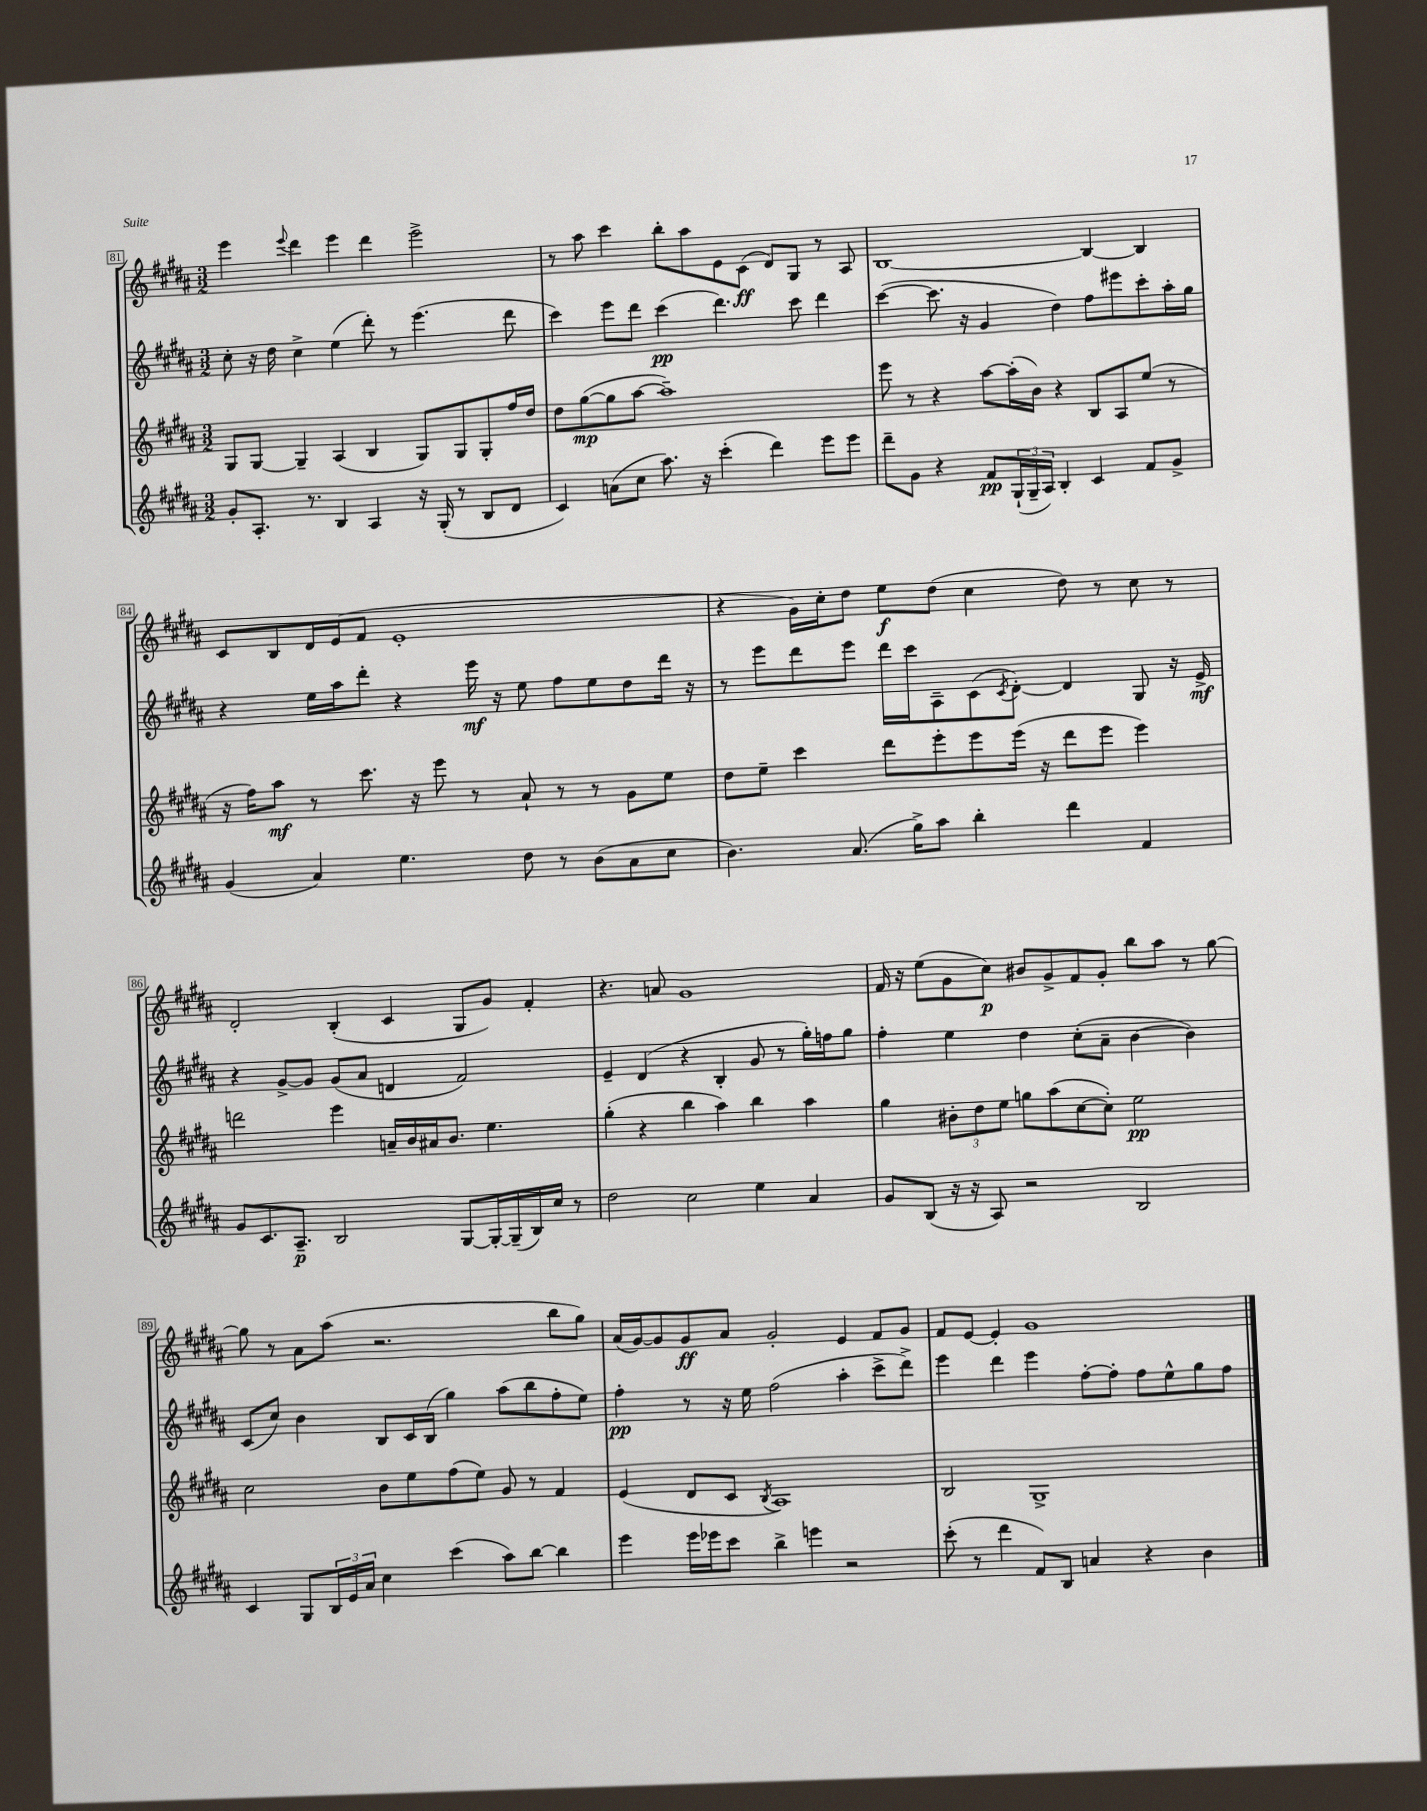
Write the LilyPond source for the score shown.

<<
\new StaffGroup <<
\new Staff = "s0" {
    \clef treble \key b \major \numericTimeSignature \time 3/2
    e'''4 \appoggiatura { e'''8 } dis'''4 e'''4 dis'''4 e'''2-> |
    r8 ais''8 cis'''4 b''8-. ais''8 e'8 cis'8\ff( dis'8) gis8 r8 ais8 |
    b1~ b4~ b4 |
    cis'8 b8 dis'16 e'16( fis'8 e'1-. |
    r4 gis'16) cis''16-. dis''8 e''8\f dis''8( cis''4 dis''8) r8 cis''8 r8 |
    dis'2-. b4-.( cis'4 gis8 gis'8) fis'4-. |
    r4. a'8 gis'1 |
    fis'16 r16 e''8( gis'8 cis''8\p) bis'8 gis'8-> fis'8 gis'8-. b''8 ais''8 r8 gis''8~ |
    gis''8 r8 ais'8 ais''8( r2. b''8 gis''8) |
    ais'16( gis'16~) gis'8 gis'8\ff ais'8 gis'2-. e'4 fis'8 gis'8 |
    fis'8 e'8~ e'4-. gis'1 \bar "|." |
}
\new Staff = "s1" {
    \clef treble \key b \major \numericTimeSignature \time 3/2
    cis''8-. r16 dis''16 cis''4-> e''4( dis'''8-.) r8 e'''4.( dis'''8 |
    cis'''4) e'''8 dis'''8 cis'''4\pp( dis'''4.) cis'''8 dis'''4 |
    cis'''4~( cis'''8. r16 gis'4 dis''4) fis''8 eis'''8 cis'''8-. ais''16-. gis''16 |
    r4 e''16 ais''16 dis'''8-. r4 e'''16\mf r16 e''8 fis''8 e''8 dis''8 dis'''16 r16 |
    r8 e'''8 dis'''8 e'''8 dis'''16 cis'''16 ais8-- cis'8( \acciaccatura { cis'8 } dis'8~-.) dis'4 gis8 r16 e'16->\mf |
    r4 gis'8~-> gis'8 gis'8( ais'8 d'4 fis'2) |
    e'4-- dis'4( r4 b4-. gis'8 r8 gis''16-.) f''16 gis''8 |
    fis''4-. e''4 dis''4 cis''8-.( ais'8-- b'4~ b'4) |
    cis'8( cis''8) b'4 b8 cis'16 b16( gis''4) ais''8( b''8 fis''8-. e''8) |
    fis''4-.\pp r8 r16 e''16 fis''2( ais''4-. cis'''8-> dis'''8->) |
    e'''4 dis'''4 e'''4 fis''8~-. fis''8-. fis''8 e''8-^ gis''8 fis''8 \bar "|." |
}
\new Staff = "s2" {
    \clef treble \key b \major \numericTimeSignature \time 3/2
    gis8 gis8~ gis4-- ais4( b4 gis8) gis8 gis8-. fis''16 dis''16 |
    dis''8 gis''8~\mp( gis''8 ais''8~ ais''1--) |
    e'''8 r8 r4 ais''8~ ais''16-.( b'16) r4 b8 ais8 e''8( r8 |
    r16 fis''16) ais''8\mf r8 cis'''8. r16 e'''8 r8 ais'8-! r8 r8 gis'8 e''8 |
    dis''8 e''8-- cis'''4 dis'''8 e'''8-. e'''8 e'''16( r16 dis'''8 e'''8 e'''4) |
    d'''2 e'''4 a'16-- b'16 ais'16 b'8. e''4. |
    gis''4-.( r4 b''4 ais''4) b''4 ais''4 |
    gis''4 \tuplet 3/2 { bis'8-. dis''8 e''8 } g''8 ais''8( cis''8~ cis''8-.) e''2\pp |
    cis''2 b'8 e''8 fis''8( e''8) gis'8 r8 fis'4 |
    e'4( dis'8 cis'8 \acciaccatura { b8 } ais1) |
    b2 gis1-> \bar "|." |
}
\new Staff = "s3" {
    \clef treble \key b \major \numericTimeSignature \time 3/2
    gis'8-. ais8.-. r8. b4 ais4 r16 gis16-.( r8 b8 dis'8 |
    cis'4) a'8( cis''8 ais''8.) r16 cis'''4-.( dis'''4) e'''8 e'''8 |
    dis'''8-- gis'8 r4 fis'8\pp \tuplet 3/2 { gis16-!( gis16-- ais16) } b4-. cis'4 fis'8 gis'8-> |
    gis'4( ais'4) e''4. dis''8 r8 b'8( ais'8 cis''8 |
    b'4.) ais'8.( gis''16->) ais''8 b''4-. dis'''4 fis'4 |
    gis'8 cis'8. ais8.--\p b2 gis8~ gis16~-. gis16--( b16) cis''16 r8 |
    dis''2 cis''2 e''4 ais'4 |
    gis'8 b8( r16 r16 ais8) r2 b2 |
    cis'4 gis8 \tuplet 3/2 { b16 e'16 ais'16 } cis''4 cis'''4( ais''8) b''8~ b''4 |
    e'''4 e'''16 ees'''16 cis'''8 b''4-> e'''4 r2 |
    cis'''8-.( r8 dis'''4 fis'8) b8 a'4 r4 b'4 \bar "|." |
}
>>
>>
\layout { \context { \Score currentBarNumber = #81 \override BarNumber.stencil = #(make-stencil-boxer 0.1 0.3 ly:text-interface::print) } }
